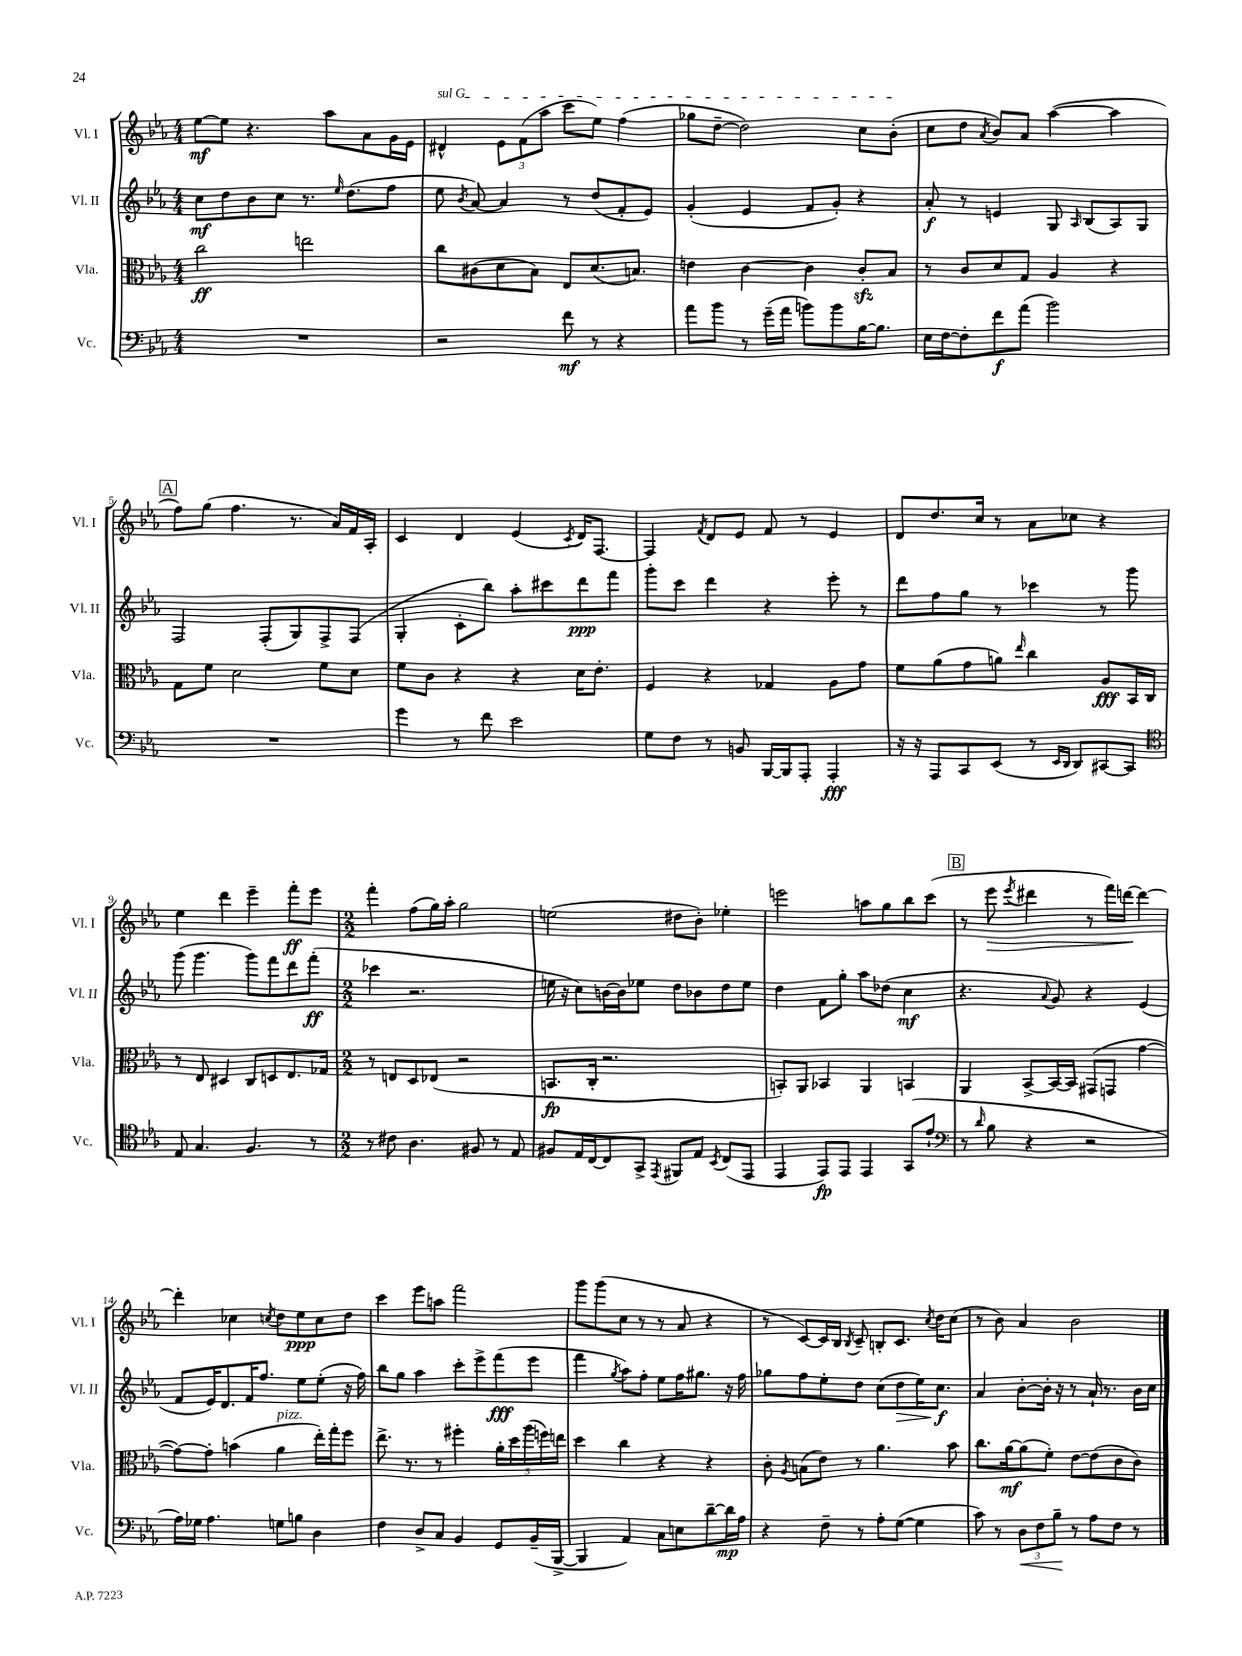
<<
\new StaffGroup <<
\new Staff = "s0" \with { instrumentName = "Vl. I" shortInstrumentName = "Vl. I" } {
    \clef treble \key ees \major \numericTimeSignature \time 4/4
    \autoBeamOff ees''8[~\mf ees''8] r4. aes''8[ aes'8 g'16 ees'16] |
    \once \override TextSpanner.bound-details.left.text = \markup { \italic "sul G" } dis'4-^\startTextSpan \tuplet 3/2 { ees'8[ f'8( aes''8] } c'''8[ ees''8]) f''4( |
    ges''8[ d''8]~-- d''2) c''8[ bes'8]-.\stopTextSpan( |
    c''8[ d''8] \acciaccatura { aes'8 } bes'8[) aes'8] aes''4~( aes''4 |
    \mark \markup { \box "A" } f''8[) g''8]( f''4. r8. aes'16[) f'16 aes16]-. |
    c'4 d'4 ees'4( \acciaccatura { c'8 } d'16[) f8.]~ |
    f4 \acciaccatura { f'8 } d'8[ ees'8] f'8 r8 ees'4 |
    d'8[ d''8. c''16] r8 aes'8[ ces''8] r4 |
    ees''4 d'''4 ees'''4-- f'''8[-.\ff ees'''8] |
    \numericTimeSignature \time 2/2 f'''4-. f''8[( g''16) aes''16]-. g''2 |
    e''2( dis''8[ bes'8]-.) ees''4-. |
    e'''2 a''8[ g''8 bes''8 c'''8]( |
    \mark \markup { \box "B" } r8 ees'''8\> \acciaccatura { ees'''8 } dis'''4 r8 f'''16[) d'''16]~\! d'''4~ |
    d'''4-. ces''4 \acciaccatura { c''8 } d''8[ ees''8\ppp c''8 d''8] |
    c'''4 ees'''8[ a''8] f'''2 |
    g'''8[ g'''8( c''8] r8 r8 aes'8 r4 |
    r8 c'8[~) c'16 bes16] \acciaccatura { bes8 } c'8-- b8[-. c'8.] \acciaccatura { c''8 } d''16[ c''8]( |
    r8 bes'8) aes'4 bes'2 \bar "|." |
}
\new Staff = "s1" \with { instrumentName = "Vl. II" shortInstrumentName = "Vl. II" } {
    \clef treble \key ees \major \numericTimeSignature \time 4/4
    \autoBeamOff c''8[\mf d''8 bes'8 c''8] r8. \grace { ees''16 } d''8.[( f''8] |
    ees''8 \acciaccatura { bes'8 } aes'8~) aes'4 r8 d''8[( f'8-. ees'8]) |
    g'4-.( ees'4 f'8[ g'8]-.) r4 |
    aes'8-.\f r8 e'4 g8 \grace { aes16 } bes8[( aes8) g8] |
    \mark \markup { \box "A" } f2 f8[-.( g8) f8-> f8]( |
    g4-. c'8[-. bes''8]) aes''8[-. cis'''8 d'''8\ppp f'''8] |
    g'''8[-. c'''8] d'''4 r4 ees'''8-. r8 |
    d'''8[ f''8 g''8] r8 ces'''4 r8 g'''8 |
    g'''8( g'''4. g'''8[) f'''8 d'''8 f'''8]-.\ff( |
    \numericTimeSignature \time 2/2 ces'''4 r2. |
    e''16 r16 c''8[) b'16~ b'16 ees''8] d''8[ bes'8 d''8 ees''8] |
    d''4 f'8[ g''8]-. aes''8[ des''8]( c''4\mf |
    \mark \markup { \box "B" } r4. \appoggiatura { aes'8 } g'8) r4 ees'4( |
    f'8[ ees'16) d'8. f'16 f''8.] ees''8[ ees''8]-.( r16 f''16) |
    bes''8[ g''8] aes''4 c'''8[-. ees'''8-> f'''8\fff( ees'''8] |
    f'''4 \acciaccatura { g''8 } aes''8[) f''8]-. ees''8[ f''16 gis''8.] r16 f''16 |
    ges''8[ f''8 ees''8-. d''8] c''8[( d''8\> ees''16) c''8.]\f\! |
    aes'4 bes'8[~-. bes'16]-. r16 r8 aes'16-! r8. bes'16[ c''16] \bar "|." |
}
\new Staff = "s2" \with { instrumentName = "Vla." shortInstrumentName = "Vla." } {
    \clef alto \key ees \major \numericTimeSignature \time 4/4
    \autoBeamOff c''2\ff e''2 |
    c''8[ cis'8( d'8 bes8]) ees8[ d'8.( b8.]) |
    e'4 c'4~ c'4 c'8[-.\sfz bes8] |
    r8 c'8[ d'8 g8] aes4 r4 |
    \mark \markup { \box "A" } g8[ f'8] d'2 f'8[ d'8] |
    f'8[ c'8] r4 r4 d'16[ ees'8.]-. |
    f4 r4 ges4 aes8[ g'8] |
    f'8[ aes'8( g'8 a'8]) \grace { ees''16 } c''4 aes8[\fff bes,16 c16] |
    r8 ees8 dis4 c8[ d8 ees8. ges16] |
    \numericTimeSignature \time 2/2 r8 e8[ d8 ees8]( r2 |
    b,8.[\fp c16]-. r2. |
    b,8[-.) aes,8] bes,4 aes,4 b,4 |
    \mark \markup { \box "B" } aes,4 bes,8[~-> bes,16~ bes,16] gis,8[( g,8] g'4~ |
    g'8[~) g'8]-. b'4( aes'4^\markup { \italic "pizz." } ees''16[-.) g''16-. f''8] |
    ees''8.-> r8. r8 fis''4-. \tuplet 5/4 { aes'16[-. d''16 aes''16( f''16) e''16] } |
    d''4 c''4 r4 r4 |
    c'8-. \acciaccatura { aes8 } b8[( ees'8]) r8 aes'4. bes'8 |
    c''8.[ aes'16~\mf aes'8( f'8]-.) ees'8[~ ees'8( c'8 c'8]) \bar "|." |
}
\new Staff = "s3" \with { instrumentName = "Vc." shortInstrumentName = "Vc." } {
    \clef bass \key ees \major \numericTimeSignature \time 4/4
    \autoBeamOff R1 |
    r2 f'8\mf r8 r4 |
    aes'8[ bes'8] r8 g'16[--( aes'16] b'8[) b'8 bes16~ bes8.] |
    ees16[ f16~ f8-. f'8\f aes'8]( bes'2) |
    \mark \markup { \box "A" } R1 |
    g'4 r8 f'8 ees'2 |
    g8[ f8] r8 b,8 bes,,16[~ bes,,16 aes,,8]-. aes,,4-.\fff |
    r16 r16 aes,,8[ c,8 ees,8]( r8 \grace { ees,16[ d,16] } d,8[) cis,8~ cis,8] |
    \clef tenor ees8 g4. f4. r8 |
    \numericTimeSignature \time 2/2 r8 cis'8 aes4. fis8 r8 ees8 |
    fis8[ ees16 c16~ c8 g,8]-> \acciaccatura { ees,8 } fis,8[ ees8] \acciaccatura { bes,8 } c8[( ees,8] |
    ees,4 ees,8[\fp) ees,8] ees,4 g,8[( ees'8]-! |
    \mark \markup { \box "B" } \clef bass r8 \grace { d'16 } bes8 r4 r2 |
    aes16[) ges16] aes4. g8[ b8] d4 |
    f4 d8[-> c8] bes,4 g,8[ bes,16--( bes,,16]~-> |
    bes,,4 aes,4) c8[ e8 d'8~-- d'16\mp aes16] |
    r4 f8-- r8 aes8[-. g8]~( g4 |
    c'8) r8 \tuplet 3/2 { d8[\< f8 bes8]--\! } r8 aes8[ f8] r8 \bar "|." |
}
>>
>>
